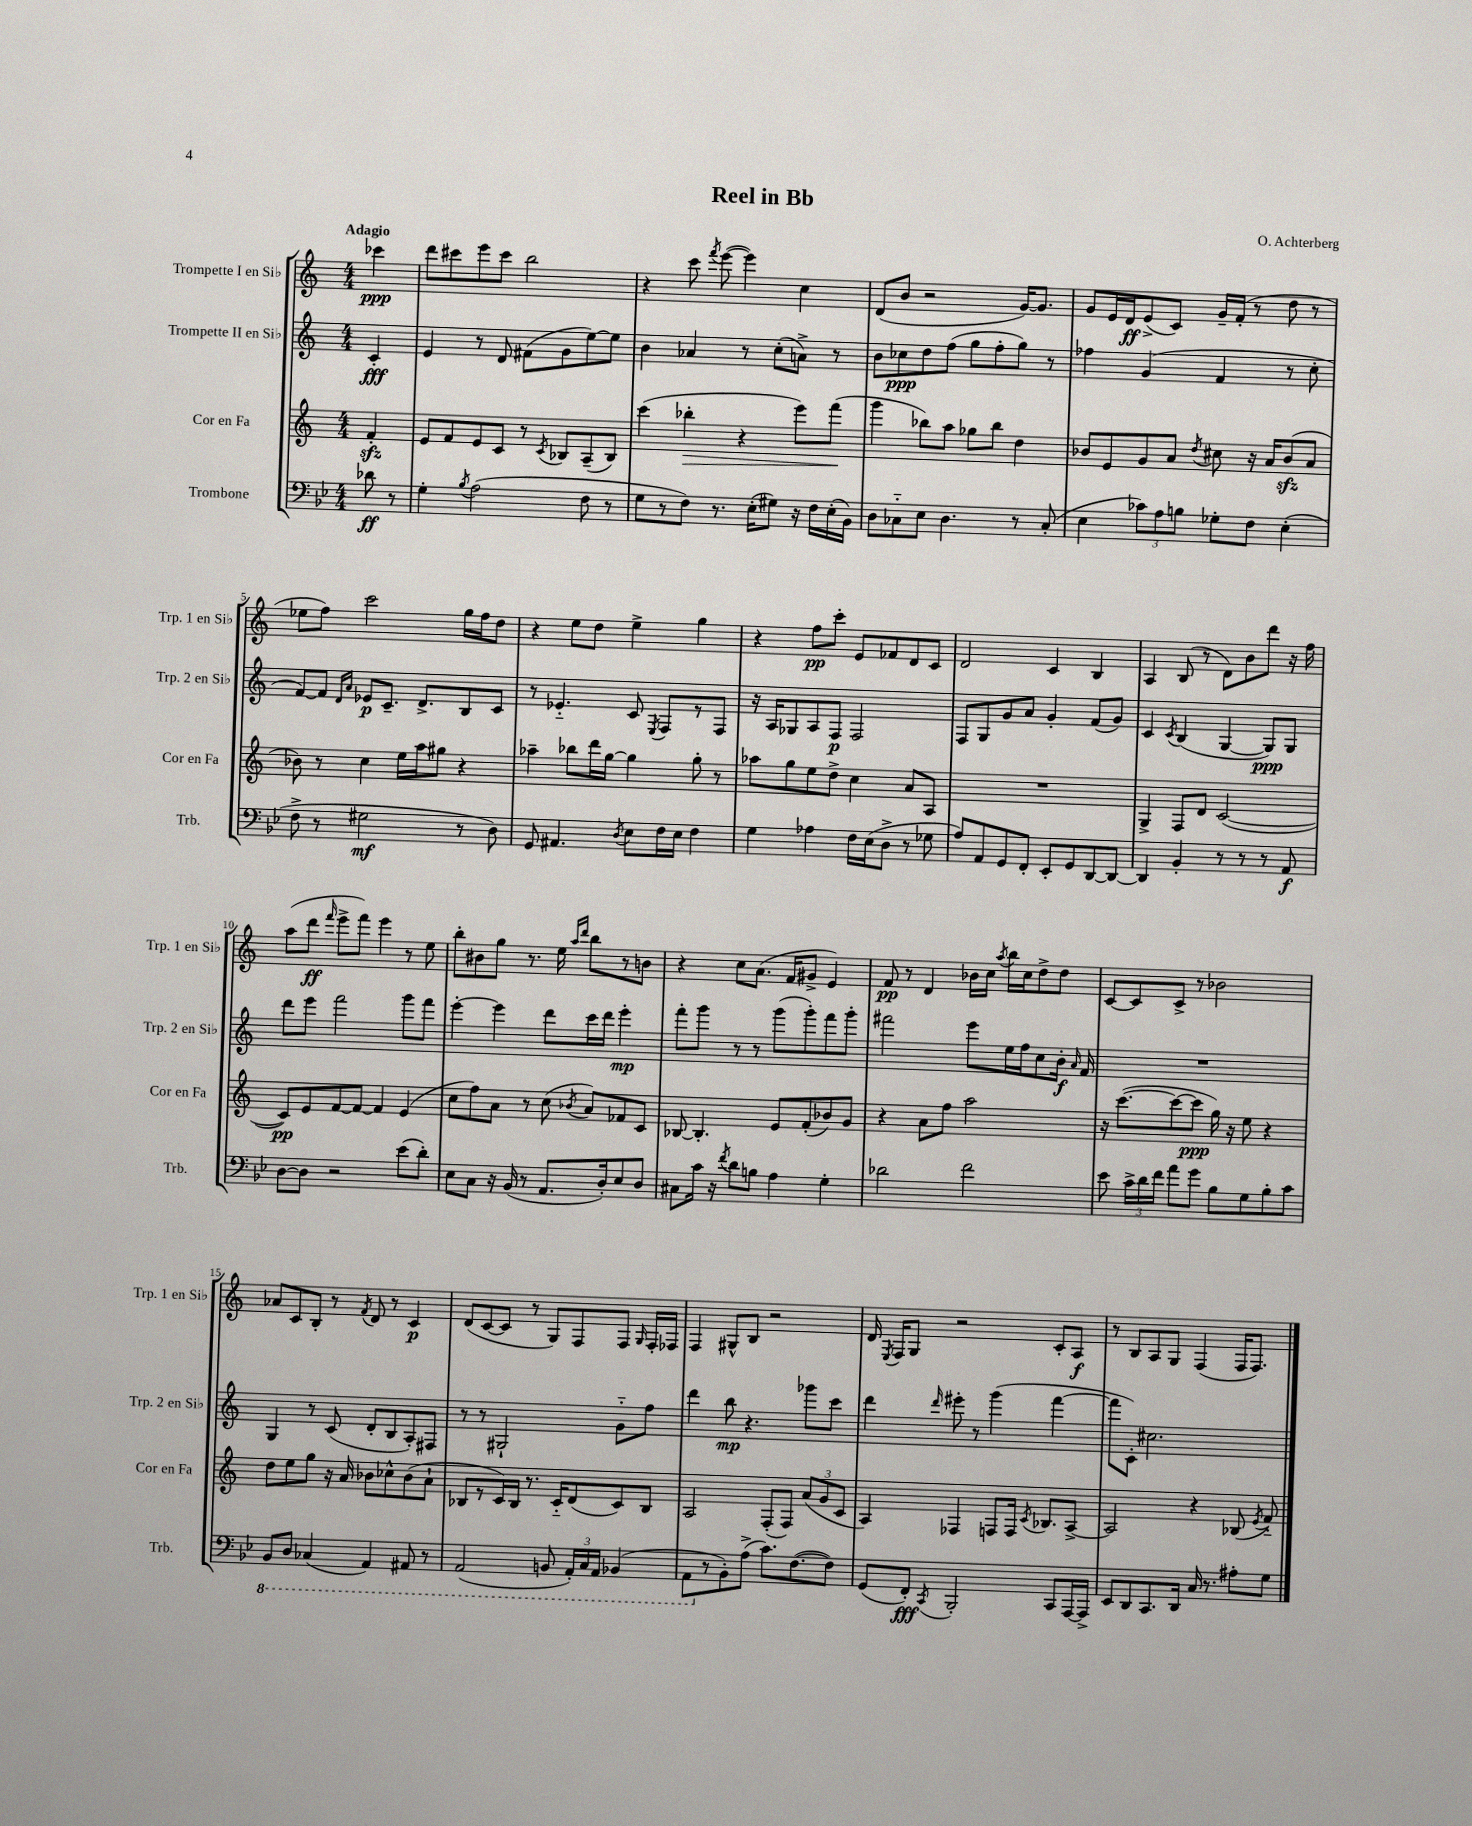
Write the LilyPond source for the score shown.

\header { title = "Reel in Bb" composer = "O. Achterberg" }
<<
\new StaffGroup <<
\new Staff = "s0" \with { instrumentName = "Trompette I en Sib" shortInstrumentName = "Trp. 1 en Sib" } {
    \clef treble \key c \major \numericTimeSignature \time 4/4 \partial 4 \tempo "Adagio"
    \autoBeamOff ces'''4\ppp |
    d'''8[ cis'''8 e'''8 cis'''8] b''2 |
    r4 c'''8 \acciaccatura { f'''8 } e'''8~( e'''4) c''4 |
    d'8[( b'8] r2 g'16[~) g'8.] |
    g'8[ e'16 d'16\ff e'8->( c'8]) g'16[-- f'16]-.( r8 d''8 r8 |
    ees''8[ f''8]) c'''2 g''16[ f''16 d''8] |
    r4 e''8[ d''8] e''4-> g''4 |
    r4 f''8[\pp c'''8]-. e'8[ fes'8 d'8 c'8] |
    d'2 c'4 b4 |
    a4 b8( r8 d'8[) b'8 d'''8] r16 f''16 |
    a''8[( d'''8]\ff \grace { f'''16 } e'''8[-> f'''8]) e'''4 r8 e''8 |
    b''8[-. bis'8 g''8] r8. e''16 \grace { a''16[ d'''16] } b''8[ r8 b'8] |
    r4 c''8[ a'8.]( f'16[ gis'8]-> e'4) |
    f'8\pp r8 d'4 bes'16[ c''16] \acciaccatura { a''8 } b''16[ c''16 d''8-> d''8] |
    c'8[~ c'8 c'8]-> r8 bes'2 |
    aes'8[ c'8 b8]-. r8 \acciaccatura { f'8 } d'8 r8 c'4\p |
    d'8[( c'8~ c'8] r8 g8[) f8 f8] \grace { g16 } f16[-. fes16] |
    f4 gis8[-^ b8] r2 |
    d'16 \acciaccatura { e8 } f16[ g8] r2 c'8[-. a8]\f |
    r8 b8[ a8 g8] f4( f16[ f8.]) \bar "|." |
}
\new Staff = "s1" \with { instrumentName = "Trompette II en Sib" shortInstrumentName = "Trp. 2 en Sib" } {
    \clef treble \key c \major \numericTimeSignature \time 4/4 \partial 4
    \autoBeamOff c'4-.\fff |
    e'4 r8 d'8 fis'8[( g'8 e''8~) e''8] |
    b'4 aes'4 r8 c''8[-.( a'8]->) r8 |
    b'8[ ces''8\ppp d''8 f''8]( g''8[ f''8-. g''8]) r8 |
    fes''4 g'4( f'4 r8 c''8-. |
    f'8[~) f'8] \grace { d'16[ a'16] } ees'8[\p c'8.]-- d'8.[-> b8 c'8] |
    r8 ees'4.-_ c'8 \acciaccatura { e8 } f8[ r8 f8] |
    r16 a16[ ges8 a8 f8]\p f2 |
    f8[ g8 g'8 a'8] g'4-. f'8[( g'8]) |
    c'4 \acciaccatura { c'8 } b4( g4~ g8[\ppp) g8] |
    d'''8[ e'''8] f'''2 g'''8[ f'''8] |
    e'''4~-. e'''4 d'''8[ c'''16 d'''16] e'''4-.\mp |
    f'''8[-. g'''8] r8 r8 g'''8[( g'''8-.) f'''8 g'''8]-. |
    fis'''2 e'''8[ e''16 f''16 c''8 b'16]-.\f \grace { a'16 } f'16 |
    R1 |
    g4 r8 c'8( d'8[-. b8 a8-.) fis8] |
    r8 r8 gis2-! g'8[-_ f''8] |
    d'''4 b''8\mp r4. ges'''8[ c'''8] |
    d'''4 \grace { d'''16 } eis'''8-. r8 g'''4( f'''4~ |
    f'''8[ c'8]-.) cis''2. \bar "|." |
}
\new Staff = "s2" \with { instrumentName = "Cor en Fa" shortInstrumentName = "Cor en Fa" } {
    \clef treble \key c \major \numericTimeSignature \time 4/4 \partial 4
    \autoBeamOff f'4-.\sfz |
    e'8[ f'8 e'8 c'8] r8 \acciaccatura { c'8 } bes8[ a8--( bes8]) |
    c'''4( bes''4-.\> r4 e'''8[) f'''8]\!( |
    g'''4 bes''8[) a''8] ges''8[ bes''8] d''4 |
    bes'8[ e'8 g'8 a'8] \acciaccatura { d''8 } cis''8 r16 a'16[ bes'8\sfz( a'8] |
    bes'8) r8 c''4 e''16[ a''16 gis''8] r4 |
    aes''4-- bes''8[ d'''16 g''16]~ g''4 g''8-. r8 |
    aes''8[ g''8 e''8 d''8]-> c''4 a'8[ a8] |
    R1 |
    g4-> f8[ d'8] c'2~( |
    c'8[\pp) e'8 f'8~ f'8]~ f'4 e'4( |
    c''8[ f''8) a'8] r8 c''8( \acciaccatura { bes'8 } a'8[) fes'8 c'8] |
    bes8~ bes4.-. e'8[ f'8-.( bes'8) g'8] |
    r4 a'8[ f''8] a''2 |
    r16 c'''8.[~( c'''8~ c'''8]\ppp g''16) r16 e''8 r4 |
    d''8[ e''8 g''8] r16 a'16 bes'8[ ces''8-^ bes'8( a'8]-! |
    bes8[ r8 c'16) bes16] r8. c'16[-_ d'8( c'8) bes8] |
    a2 f8[-.( f8]) \tuplet 3/2 { a'8[( g'8 c'8] } |
    a4) fes4 f8[ f16] \acciaccatura { c'8 } bes8.[ a8]~-> |
    a2 r4 bes8( \acciaccatura { e'8 } f'8-_) \bar "|." |
}
\new Staff = "s3" \with { instrumentName = "Trombone" shortInstrumentName = "Trb." } {
    \clef bass \key bes \major \numericTimeSignature \time 4/4 \partial 4
    \autoBeamOff des'8\ff r8 |
    g4-. \acciaccatura { bes8 } a2( f8 r8 |
    g8[ r8 f8]) r8. ees16[-.( gis8]) r16 f16[ ees16-.( bes,16]) |
    d8[ ces8-_ ees8] d4. r8 ces8-.( |
    ees4 \tuplet 3/2 { ces'8[) a8 b8] } ges8[-. f8] ees4-.( |
    f8-> r8 gis2\mf r8 d8) |
    g,8 ais,4. \acciaccatura { d8 } ees8[ f16 ees16] f4 |
    g4 aes4 f16[ ees16( d8]-> r8 ges8 |
    a8[) a,8 g,8 f,8]-. ees,8[-. g,8 d,8~ d,8]~ |
    d,4 bes,4-. r8 r8 r8 a,8\f |
    d8[~ d8] r2 ees'8[( d'8]-.) |
    ees8[ c8] r16 bes,16( r8 a,8.[ d16-.) ees8 d8] |
    cis8[ c'16] r16 \acciaccatura { f'8 } d'8[ b8] a4 g4-. |
    des'2 f'2 |
    ees'8 \tuplet 3/2 { c'16[-> d'16 f'16] } a'8[ g'8] bes8[ g8 bes8-. c'8] |
    \ottava #-1 bes,,8[ d,8] ces,4( a,,4) ais,,8 r8 |
    a,,2( b,,8 \tuplet 3/2 { a,,16[-.) c,16 a,,16] } bes,,4( |
    a,,8[ \ottava #0 r8 bes,8-.) a8]->( c'8.[) f8.~( f8]) |
    g,8[( f,8]-.\fff) \acciaccatura { c,8 } bes,,2-. c,8[ a,,16~ a,,16]-> |
    ees,8[ d,8 c,8. d,16] c16 r8. ais8[-. g8] \bar "|." |
}
>>
>>
